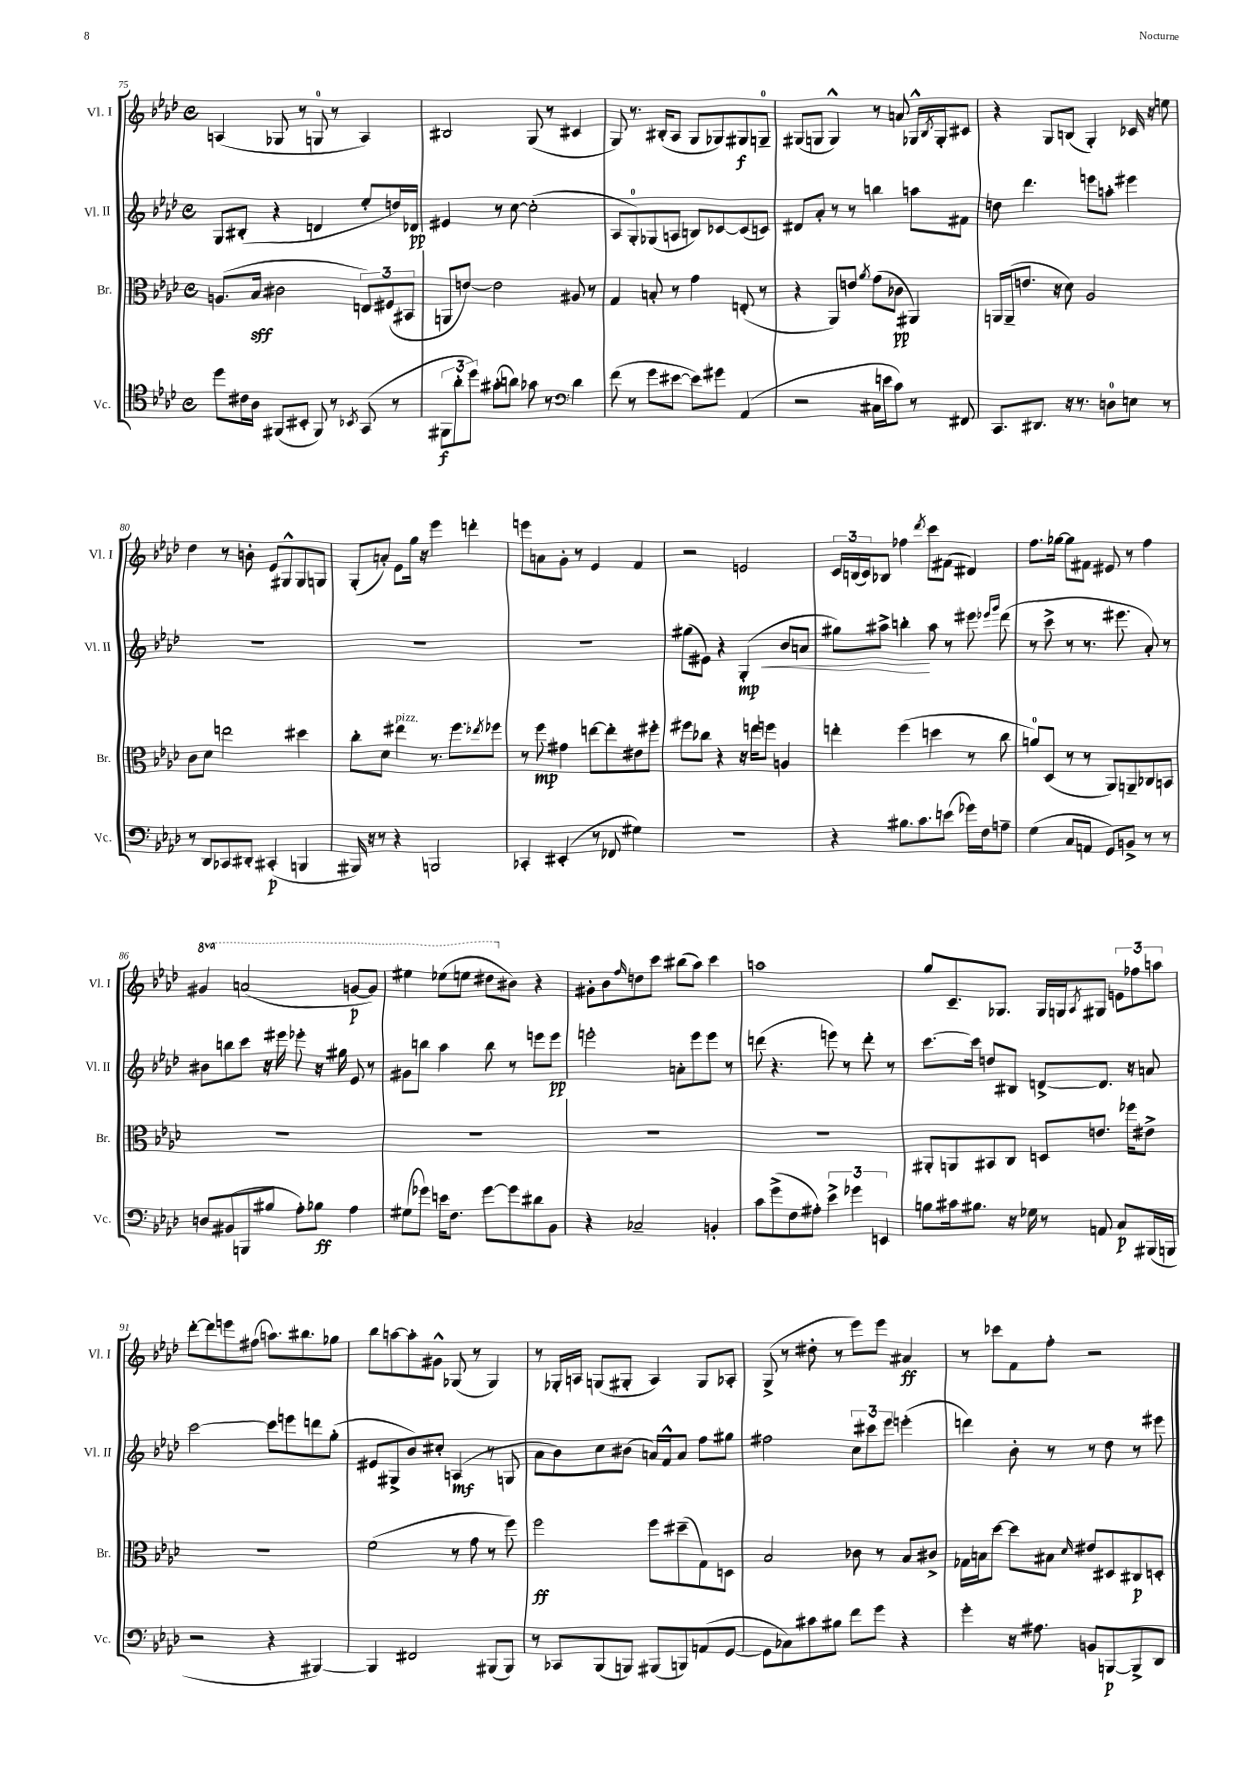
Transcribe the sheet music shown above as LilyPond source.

<<
\new StaffGroup <<
\new Staff = "s0" \with { instrumentName = "Vl. I" shortInstrumentName = "Vl. I" } {
    \clef treble \key aes \major \defaultTimeSignature \time 4/4 \set Staff.ottavationMarkups = #ottavation-simple-ordinals
    a4( ges8 r8 g8-0 r8 a4) |
    bis2 g8( r8 cis'4 |
    g8) r8. bis16-.( aes8 g8 ges8) gis8\f g8-0-- |
    gis8( g8 g4-^) r8 a'8 ges16-^ \acciaccatura { bes8 } ges16-. cis'8 |
    r4 g8 b8( g4-.) ces'16 r16 e''8 |
    des''4 r8 b'8-. ees'8 gis8-^ gis8 g8 |
    g8-.( a'8-.) ees'8 g''16 r16 ees'''4 d'''4-. |
    e'''8 a'8 g'8-. r8 ees'4 f'4 |
    r2 e'2 |
    \tuplet 3/2 { c'16 b16( c'16) } bes8 fes''4 \acciaccatura { des'''8 } c'''8 fis'8( dis'4) |
    f''8. ges''16~ ges''8 fis'8 eis'8 r8 f''4 |
    \ottava #1 gis''4 a''2( g''8~\p g''8) |
    eis'''4 ees'''8( e'''8 dis'''8 \ottava #0 bis'8) r4 |
    gis'8-. bes'8 \grace { f''16 } d''8 c'''8 bis''8( aes''8) c'''4 |
    a''1 |
    g''8 c'8.-- ges8. ges16 g16 \acciaccatura { aes8 } gis8 \tuplet 3/2 { e'8 fes''8 a''8 } |
    des'''8~-. des'''8 e'''8 fis''8( a''8.) bis''8. ges''8 |
    bes''8 a''8~ a''8-. gis'8-^ ges8( r8 ges4) |
    r8 ges16-. a16 g8( gis8-. a4) gis8 aes8-. |
    g8->( r8 dis''8-. r8 ees'''8) ees'''8 ais'4\ff |
    r8 ces'''8 f'8 f''8-. r2 \bar "|." |
}
\new Staff = "s1" \with { instrumentName = "Vl. II" shortInstrumentName = "Vl. II" } {
    \clef treble \key aes \major \defaultTimeSignature \time 4/4
    g8 bis8-.( r4 d'4 ees''8-. d''16) des'16\pp |
    eis'4 r8 c''8~ c''2-.( |
    aes8 g8-0-.) ges8( a8 b8) ces'8~ ces'8( c'8) |
    dis'8 aes'8-. r8 r8 b''4 a''8 fis'8 |
    d''8 des'''4. e'''8 a''8-. eis'''4 |
    R1 |
    R1 |
    R1 |
    gis''8( eis'8) r4 g4-.\mp\<( bes'8 a'8 |
    gis''8) ais''8-> b''4-.\! ais''8 r8 eis'''8 \grace { ees'''16 g'''16 } des'''8( |
    r8 c'''8-> r8 r8. eis'''8. aes'8-.) r8 |
    bis'8 b''8 c'''8 r16 eis'''16 ees'''8-. r16 gis''16 ees'8 r8 |
    gis'8 b''8 aes''4 b''8 r8 e'''8 e'''8\pp |
    e'''2-. a'8-. e'''8 e'''8 r8 |
    d'''8( r4. e'''8) r8 d'''8-. r8 |
    c'''8.~ c'''16 d''8 bis8 d'8~-> d'8. r16 a'8 |
    c'''2~ c'''8 e'''8 d'''8 g''8-.( |
    eis'8 gis8-> bes'8) cis''8-. a4\mf( r8 g8 |
    aes'8 bes'8) c''8 bis'8( a'16) f'16-^ a'8 f''8 gis''8 |
    fis''2 \tuplet 3/2 { c''8 cis'''8 ees'''8 } e'''4-.( |
    d'''4) bes'8-. r8 r8 des''8 r8 eis'''8 \bar "|." |
}
\new Staff = "s2" \with { instrumentName = "Br." shortInstrumentName = "Br." } {
    \clef alto \key aes \major \defaultTimeSignature \time 4/4
    a8.( bes16\sff cis'2 \tuplet 3/2 { e8) fis8( bis,8 } |
    a,8 e'8~) e'2 ais8 r8 |
    g4 b8-. r8 g'4 e8-.( r8 |
    r4 aes,8) e'8 \acciaccatura { aes'8 } g'8( ces'8\pp ais,4) |
    a,16 a,16--( e'8. r16 des'8) aes2 |
    c'8 des'8 e''2 dis''4 |
    c''8-. des'8 eis''4^\markup { \italic "pizz." } r8. f''8. \acciaccatura { ees''8 } fes''8 |
    r8 f''8\mp gis'4 e''8~ e''8-. eis'8 fis''8-. |
    fis''8 ces''8 r4 r16 e''16 f''8 a4 |
    e''4-. f''4( d''4 r8 c''8 |
    a'8-0) des8( r8 r8 aes,8) a,8-- ces8 b,8 |
    R1 |
    R1 |
    R1 |
    R1 |
    ais,8-. a,8 bis,8 c8 d8 e'8. fes''16 eis'8-> |
    R1 |
    f'2( r8 g'8 r8 f''8) |
    f''2\ff f''8 dis''8--( g8) d8 |
    bes2 ces'8 r8 bes8 cis'8-> |
    ges16 b16 des''8~ des''8 bis8 \grace { des'16 } eis'8 dis8 cis8\p d8-. \bar "|." |
}
\new Staff = "s3" \with { instrumentName = "Vc." shortInstrumentName = "Vc." } {
    \clef tenor \key aes \major \defaultTimeSignature \time 4/4
    des''8 cis'16 aes16 fis,8( bis,8-. fis,8) r8 \acciaccatura { bes,8 } g,8( r8 |
    \tuplet 3/2 { fis,8\f aes'8-. des''8) } gis'8-.( a'8) ges'8 r8 \clef bass des'4 |
    f'8( r8 g'8 eis'8~ eis'8) gis'8 aes,4( |
    r2 cis16 e'16 c'8) r8 fis,8 |
    c,8. dis,8. r16 r8. d8-0 e8 r8 |
    r8 des,8 ces,8 dis,8-. cis,4-.\p( b,,4 |
    bis,,16) r16 r8 r4 b,,2 |
    ces,4-. eis,4-.( r8 fes,8 gis4) |
    R1 |
    r4 bis8. c'8. e'8( ges'16) f16 a8-- |
    g4( c8 a,8 g,8) b,8-> r8 r8 |
    d8 bis,8( b,,8 bis8 aes8-.) bes8\ff aes4 |
    gis8( ges'8) e'16 f8. ges'8~ ges'8 dis'8 bes,8 |
    r4 ces2-- b,4-. |
    c'8 g'8->( f8 ais8-.) \tuplet 3/2 { ees'4-> ges'4 e,4 } |
    b8 cis'16 bis8. r16 ges16 r8 a,8 c8\p bis,,16( b,,16 |
    r2 r4 bis,,4~) |
    bis,,4 fis,2 bis,,8( bis,,8) |
    r8 ces,8 bes,,8( b,,8) bis,,8( b,,8) a,8( g,8~ |
    g,8 ces8) cis'8 bis8 f'8 g'8 r4 |
    g'4-. r16 ais8. b,8 b,,8~\p b,,8-> des,8 \bar "|." |
}
>>
>>
\layout { \context { \Score currentBarNumber = #75 } }
